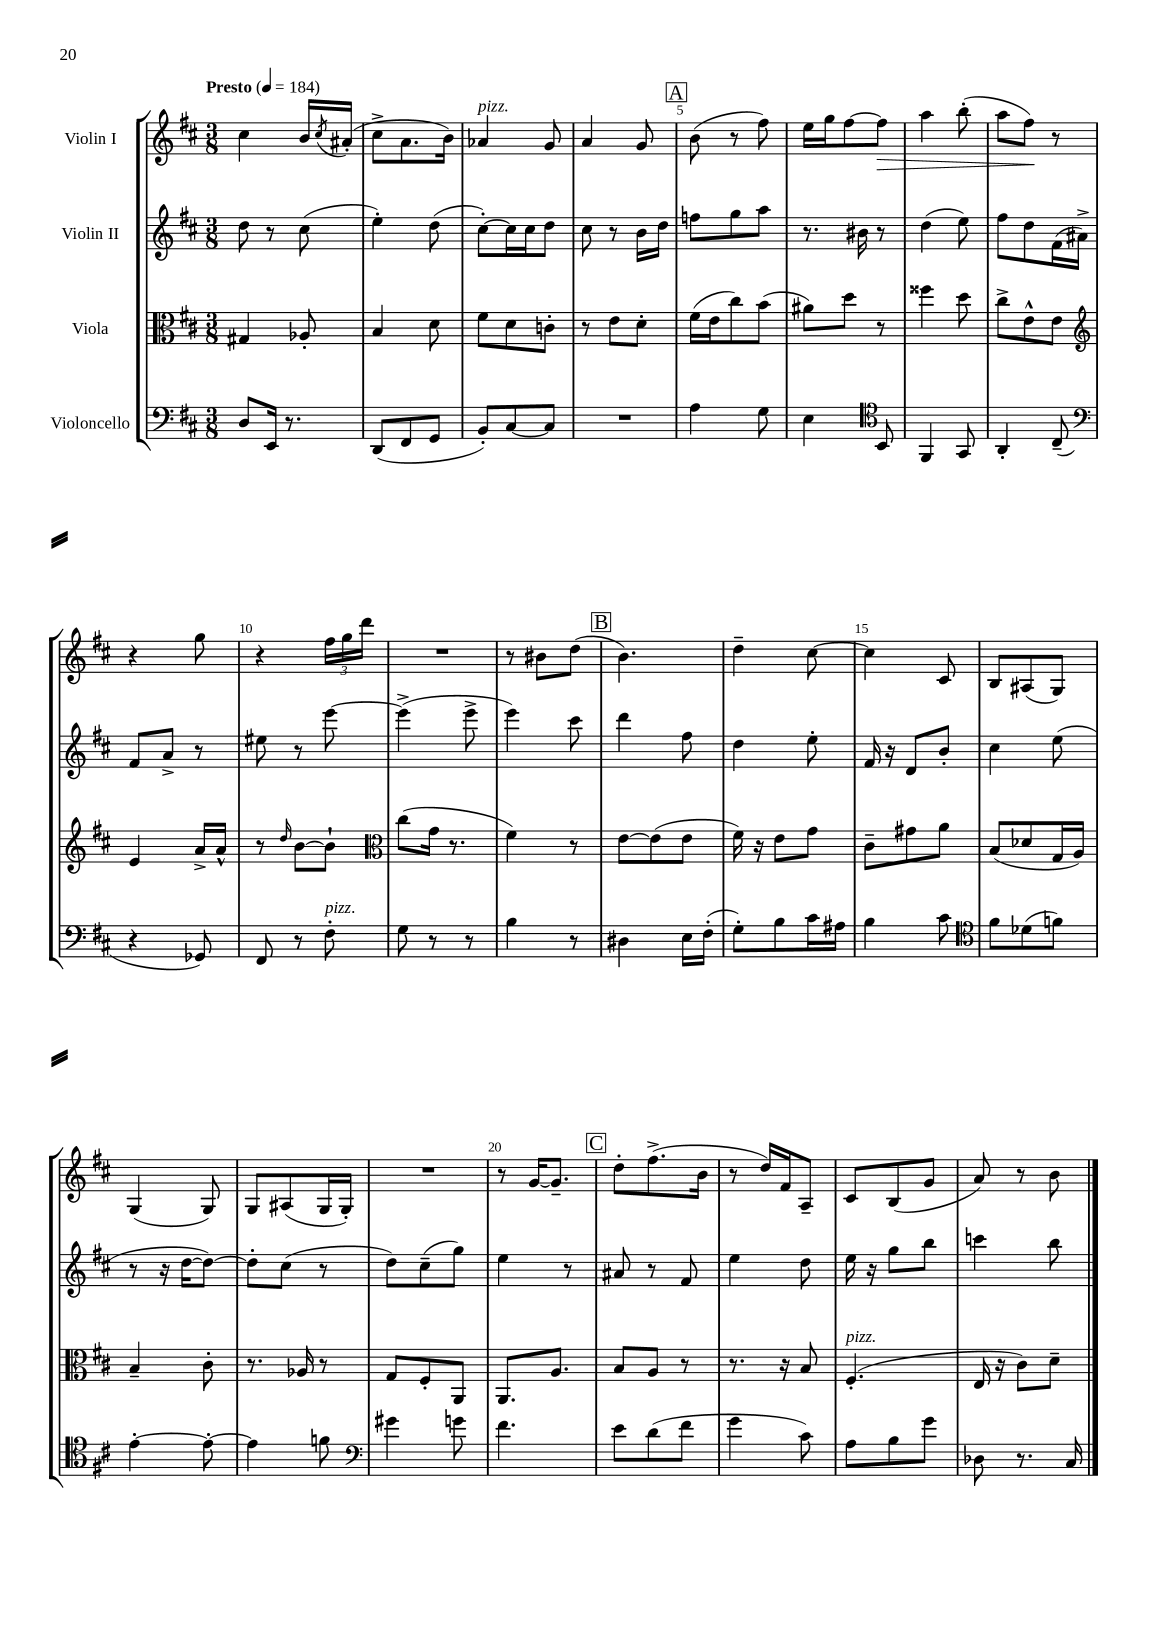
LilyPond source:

<<
\new StaffGroup <<
\new Staff = "s0" \with { instrumentName = "Violin I" } {
    \clef treble \key d \major \numericTimeSignature \time 3/8 \tempo "Presto" 4 = 184
    cis''4 b'16 \acciaccatura { cis''8 } ais'16-.( |
    cis''8-> a'8. b'16) |
    aes'4^\markup { \italic "pizz." } g'8 |
    a'4 g'8 |
    \mark \markup { \box "A" } b'8( r8 fis''8) |
    e''16 g''16 fis''8~ fis''8\> |
    a''4 b''8-.( |
    a''8 fis''8\!) r8 |
    r4 g''8 |
    r4 \tuplet 3/2 { fis''16 g''16 d'''16 } |
    R4. |
    r8 bis'8 d''8( |
    \mark \markup { \box "B" } b'4.) |
    d''4-- cis''8~ |
    cis''4 cis'8 |
    b8 ais8( g8) |
    g4( g8) |
    g8 ais8( g16 g16-.) |
    R4. |
    r8 g'16~ g'8.-- |
    \mark \markup { \box "C" } d''8-. fis''8.->( b'16 |
    r8 d''16) fis'16 a8-- |
    cis'8 b8( g'8 |
    a'8) r8 b'8 \bar "|." |
}
\new Staff = "s1" \with { instrumentName = "Violin II" } {
    \clef treble \key d \major \numericTimeSignature \time 3/8
    d''8 r8 cis''8( |
    e''4-.) d''8( |
    cis''8~-.) cis''16 cis''16 d''8 |
    cis''8 r8 b'16 d''16 |
    \mark \markup { \box "A" } f''8 g''8 a''8 |
    r8. bis'16 r8 |
    d''4( e''8) |
    fis''8 d''8 fis'16( ais'16->) |
    fis'8 a'8-> r8 |
    eis''8 r8 e'''8~ |
    e'''4->( e'''8-> |
    e'''4) cis'''8 |
    \mark \markup { \box "B" } d'''4 fis''8 |
    d''4 e''8-. |
    fis'16 r16 d'8 b'8-. |
    cis''4 e''8( |
    r8 r16 d''16~ d''8~) |
    d''8-. cis''8( r8 |
    d''8) cis''8--( g''8) |
    e''4 r8 |
    \mark \markup { \box "C" } ais'8 r8 fis'8 |
    e''4 d''8 |
    e''16 r16 g''8 b''8 |
    c'''4 b''8 \bar "|." |
}
\new Staff = "s2" \with { instrumentName = "Viola" } {
    \clef alto \key d \major \numericTimeSignature \time 3/8
    gis4 aes8-. |
    b4 d'8 |
    fis'8 d'8 c'8-. |
    r8 e'8 d'8-. |
    \mark \markup { \box "A" } fis'16( e'16 cis''8) b'8( |
    ais'8) d''8 r8 |
    fisis''4 d''8 |
    cis''8-> e'8-^ e'8 |
    \clef treble e'4 a'16-> a'16-^ |
    r8 \grace { d''16 } b'8~ b'8-! |
    \clef alto cis''8( g'16 r8. |
    fis'4) r8 |
    \mark \markup { \box "B" } e'8~ e'8( e'8 |
    fis'16) r16 e'8 g'8 |
    cis'8-- gis'8 a'8 |
    b8( des'8 g16 a16) |
    b4-- cis'8-. |
    r8. aes16 r8 |
    g8 fis8-. a,8 |
    a,8. a8. |
    \mark \markup { \box "C" } b8 a8 r8 |
    r8. r16 b8 |
    fis4.-.^\markup { \italic "pizz." }( |
    e16 r16 cis'8) d'8-- \bar "|." |
}
\new Staff = "s3" \with { instrumentName = "Violoncello" } {
    \clef bass \key d \major \numericTimeSignature \time 3/8
    d8 e,16 r8. |
    d,8( fis,8 g,8 |
    b,8-.) cis8~ cis8 |
    R4. |
    \mark \markup { \box "A" } a4 g8 |
    e4 \clef tenor b,8 |
    fis,4 g,8 |
    a,4-. cis8--( |
    \clef bass r4 ges,8) |
    fis,8 r8 fis8-.^\markup { \italic "pizz." } |
    g8 r8 r8 |
    b4 r8 |
    \mark \markup { \box "B" } dis4 e16 fis16-.( |
    g8-.) b8 cis'16 ais16 |
    b4 cis'8 |
    \clef tenor fis'8 des'8( f'8) |
    e'4~-. e'8~-. |
    e'4 f'8 |
    \clef bass gis'4 g'8 |
    fis'4. |
    \mark \markup { \box "C" } e'8 d'8( fis'8 |
    g'4 cis'8) |
    a8 b8 g'8 |
    des8 r8. cis16 \bar "|." |
}
>>
>>
\layout { \context { \Score \override BarNumber.break-visibility = ##(#f #t #t) barNumberVisibility = #(every-nth-bar-number-visible 5) } }
